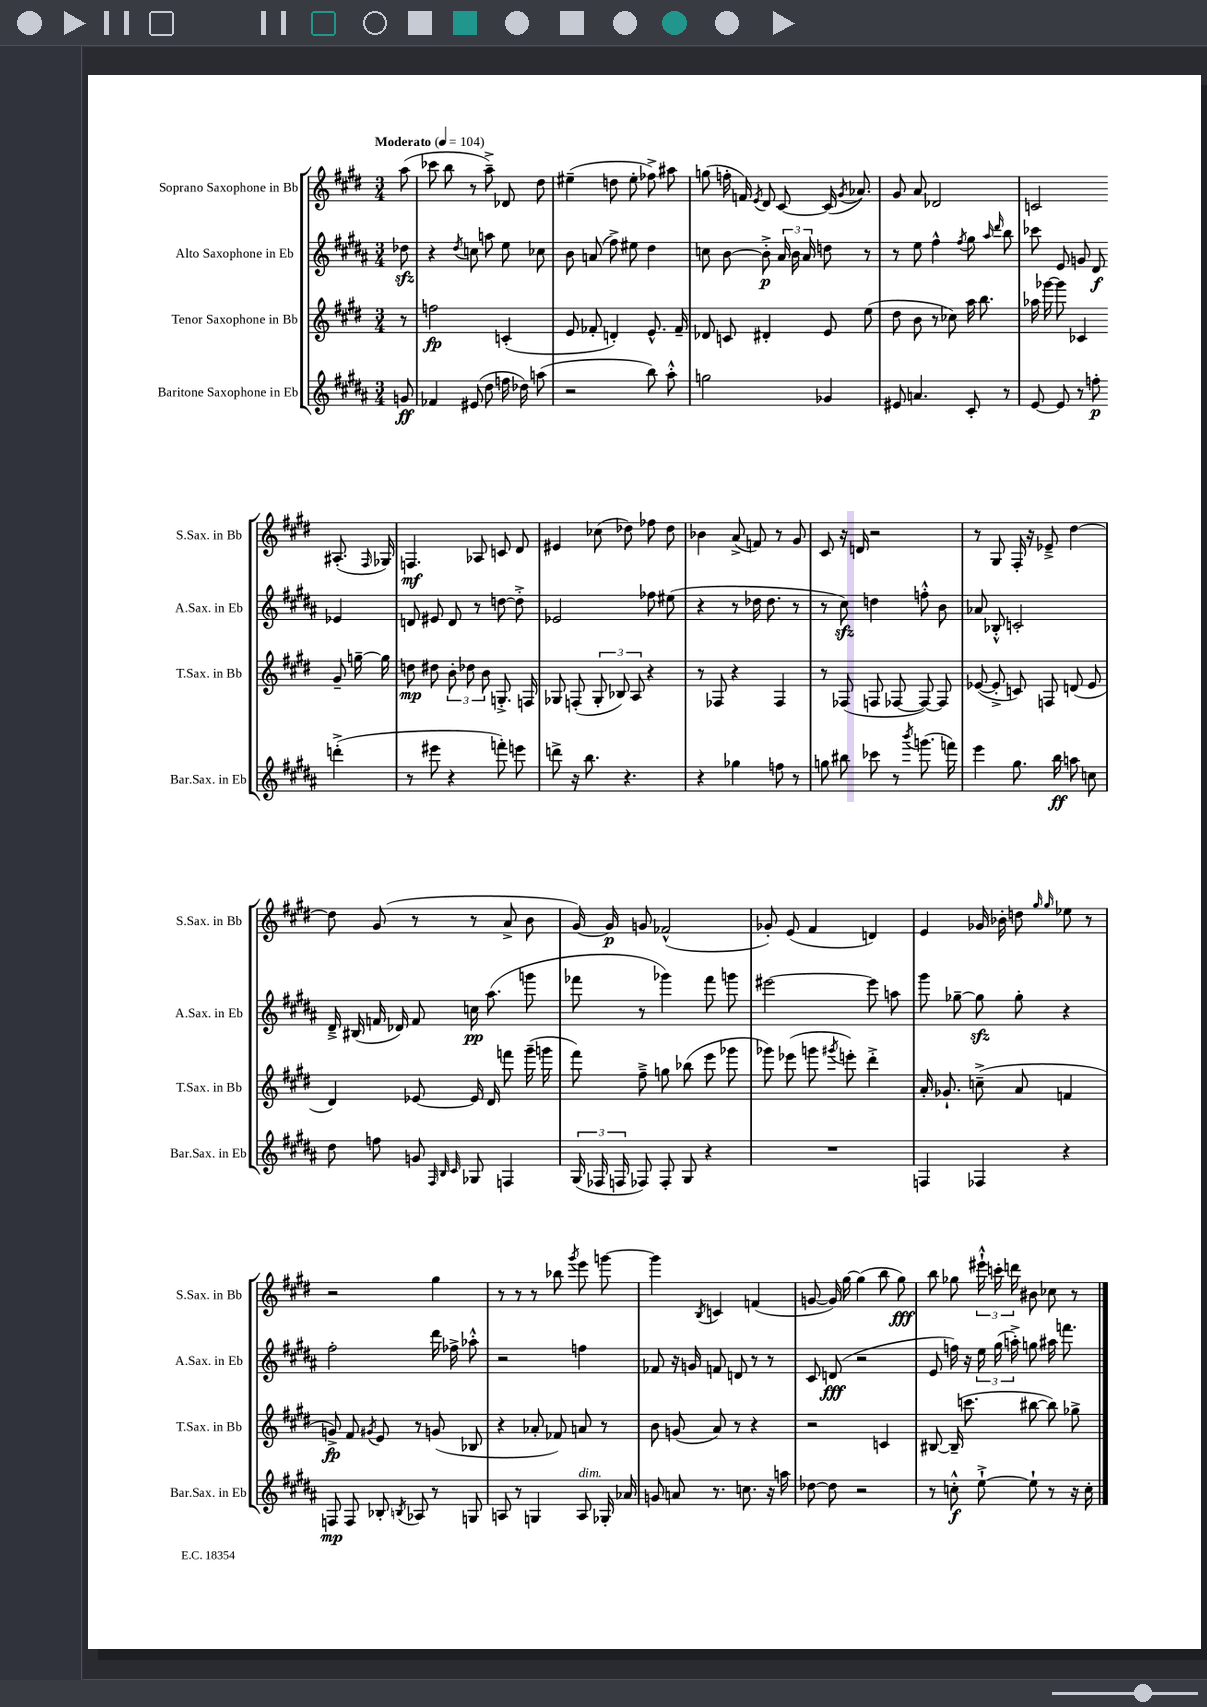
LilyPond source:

<<
\new StaffGroup <<
\new Staff = "s0" \with { instrumentName = "Soprano Saxophone in Bb" shortInstrumentName = "S.Sax. in Bb" } {
    \clef treble \key e \major \numericTimeSignature \time 3/4 \partial 8 \tempo "Moderato" 4 = 104
    \autoBeamOff a''8( |
    ces'''8 b''8 r8 a''8--->) des'8 dis''8 |
    eis''4--( d''8 eis''8-. fes''8->) ais''8 |
    g''8( f''16-. f'16) \acciaccatura { e'8 } dis'8 cis'8~ cis'16( \acciaccatura { gis'8 } aes'8.) |
    gis'8 a'8 des'2 |
    c'2 ais8.-.( \grace { fis16 } ges16) |
    f4.\mf aes8 c'8 dis'8 |
    eis'4 ces''8( des''8) fes''8 des''8 |
    bes'4 a'8->( f'8) r8 gis'8 |
    cis'8 r16 d'16 r2 |
    r8 gis8 fis16-. r16 ees'8---> dis''4~ |
    dis''8 gis'8( r8 r8 a'8-> b'8 |
    gis'16~) gis'16\p g'8 fes'2-^( |
    ges'8-.) e'8( fis'4 d'4) |
    e'4 ges'16 bes'16-. d''8 \grace { gis''16 gis''16 } ees''8 r8 |
    r2 gis''4 |
    r8 r8 r8 bes''8 \acciaccatura { gis'''8 } e'''8 g'''8~ |
    g'''4 \acciaccatura { b8 } c'4 f'4( |
    g'8~ g'16) gis''16~ gis''4( b''8 gis''8\fff) |
    b''8 ges''8 \tuplet 3/2 { eis'''16-!-^ c'''16-. d'''16 } bis'8 ces''8 r8 \bar "|." |
}
\new Staff = "s1" \with { instrumentName = "Alto Saxophone in Eb" shortInstrumentName = "A.Sax. in Eb" } {
    \clef treble \key b \major \numericTimeSignature \time 3/4 \partial 8
    \autoBeamOff des''8\sfz |
    r4 \acciaccatura { dis''8 } c''8 a''8 e''8 ces''8 |
    b'8 a'8( fis''8->) eis''8 dis''4 |
    c''8 b'8~ b'8-.->\p \tuplet 3/2 { ais'16 b'16 ais'16 } d''8 r8 |
    r8 e''8 fis''4-^ \acciaccatura { fis''8 } gis''8 \grace { ais''16 dis'''16 } b''8 |
    ces'''8 e'8 g'8 dis'8\f ees'4 |
    d'8 eis'8 d'8 r8 d''8~ d''8-.-> |
    ees'2 fes''8 eis''8( |
    r4 r8 des''16 des''8. r8 |
    r8 cis''8\sfz) d''4 f''8-.-^ b'8 |
    aes'8 bes8-.-^ c'2-. |
    dis'16---> bis16( f'16 des'16) f'8 c''16\pp ais''8.( g'''8 |
    fes'''8 r8 ges'''4) fes'''8 g'''8 |
    eis'''2~ eis'''8 a''8 |
    gis'''8 ges''8~-- ges''8\sfz ges''8-. r4 |
    fis''2-. dis'''16 fes''16-> aes''8-.-^ |
    r2 f''4 |
    fes'8 r16 g'16 f'8 d'8 r8 r8 |
    cis'8 d'8\fff( r2 |
    e'8 f''16) r16 \tuplet 3/2 { e''16 gis''16( a''16-.->) } g''8 ais''16 f'''8. \bar "|." |
}
\new Staff = "s2" \with { instrumentName = "Tenor Saxophone in Bb" shortInstrumentName = "T.Sax. in Bb" } {
    \clef treble \key e \major \numericTimeSignature \time 3/4 \partial 8
    \autoBeamOff r8 |
    f''2\fp c'4-.( |
    e'8 fes'8-. d'4-.) e'8.-^ fes'16-- |
    des'8 c'8 dis'4-. e'8 e''8( |
    dis''8 b'8 r8 ces''8) a''16 b''8. |
    aes''16 ges'''16~ ges'''8 ces'4 gis'8-- g''16~-- g''16 |
    d''8\mp dis''8 \tuplet 3/2 { b'8-. des''8 b'8 } g8.-.-> f16 |
    ges8 f8-.( \tuplet 3/2 { ges8-. bes8) a8 } r4 |
    r8 fes8 r4 fes4 |
    r8 fes8( f8 fes8~ fes8~) fes8 |
    ees'8~( ees'8-.-> c'8) f8 d'8( ees'8 |
    dis'4) ees'8~ ees'16 dis'16 f'''8 gis'''16--( g'''16 |
    fis'''8) fis''8---> g''8 bes''8( e'''8 ges'''8 |
    ges'''8) ees'''8( g'''8 \acciaccatura { gis'''8 } e'''8-.) dis'''4-.-> |
    a'16-. ges'8.-! c''8--->( a'8 f'4 |
    g'8->\fp) fis'8 \acciaccatura { gis'8 } e'8 r8 g'8( bes8 |
    r4 aes'8-. fes'8) a'8 r8 |
    b'8 g'8( a'8) r8 r4 |
    r2 c'4 |
    bis8~ bis16--( c'''8. bis''8~ bis''8) ges''8-> \bar "|." |
}
\new Staff = "s3" \with { instrumentName = "Baritone Saxophone in Eb" shortInstrumentName = "Bar.Sax. in Eb" } {
    \clef treble \key b \major \numericTimeSignature \time 3/4 \partial 8
    \autoBeamOff g'8\ff |
    fes'4 eis'8( dis''8 f''16 des''16) a''8( |
    r2 b''8) ais''8-.-^ |
    g''2 ges'4 |
    eis'8 a'4. cis'8-. r8 |
    e'8~ e'8 r8 f''8-.\p d'''4-.->( |
    r8 eis'''8 r4 f'''8-.) e'''8 |
    d'''8-> r16 b''8. r4. |
    r4 ges''4 f''8 r8 |
    g''8 bis''8 ces'''8 r8 \acciaccatura { b'''8 } g'''8.( f'''16) |
    e'''4 gis''8. b''16\ff a''8 c''8 |
    dis''8 f''8 g'8 \grace { fis32 b32 cis'32 } ges8 f4 |
    \tuplet 3/2 { gis16( fes16 f16 } fes8) fes8-. gis8 r4 |
    R2. |
    f4 fes4 r4 |
    f8\mp f8 bes8-. \acciaccatura { b8 } aes8 r8 g8 |
    a8 r8 g4 a8^\markup { \italic "dim." } ges16-. aes'16 |
    g'8 a'8 r8. c''8. r16 a''16 |
    des''8~ des''8 r2 |
    r8 c''8-.-^\f e''8~-!-> e''8-! r8 r16 c''16-. \bar "|." |
}
>>
>>
\layout { \context { \Score \remove "Bar_number_engraver" } }
